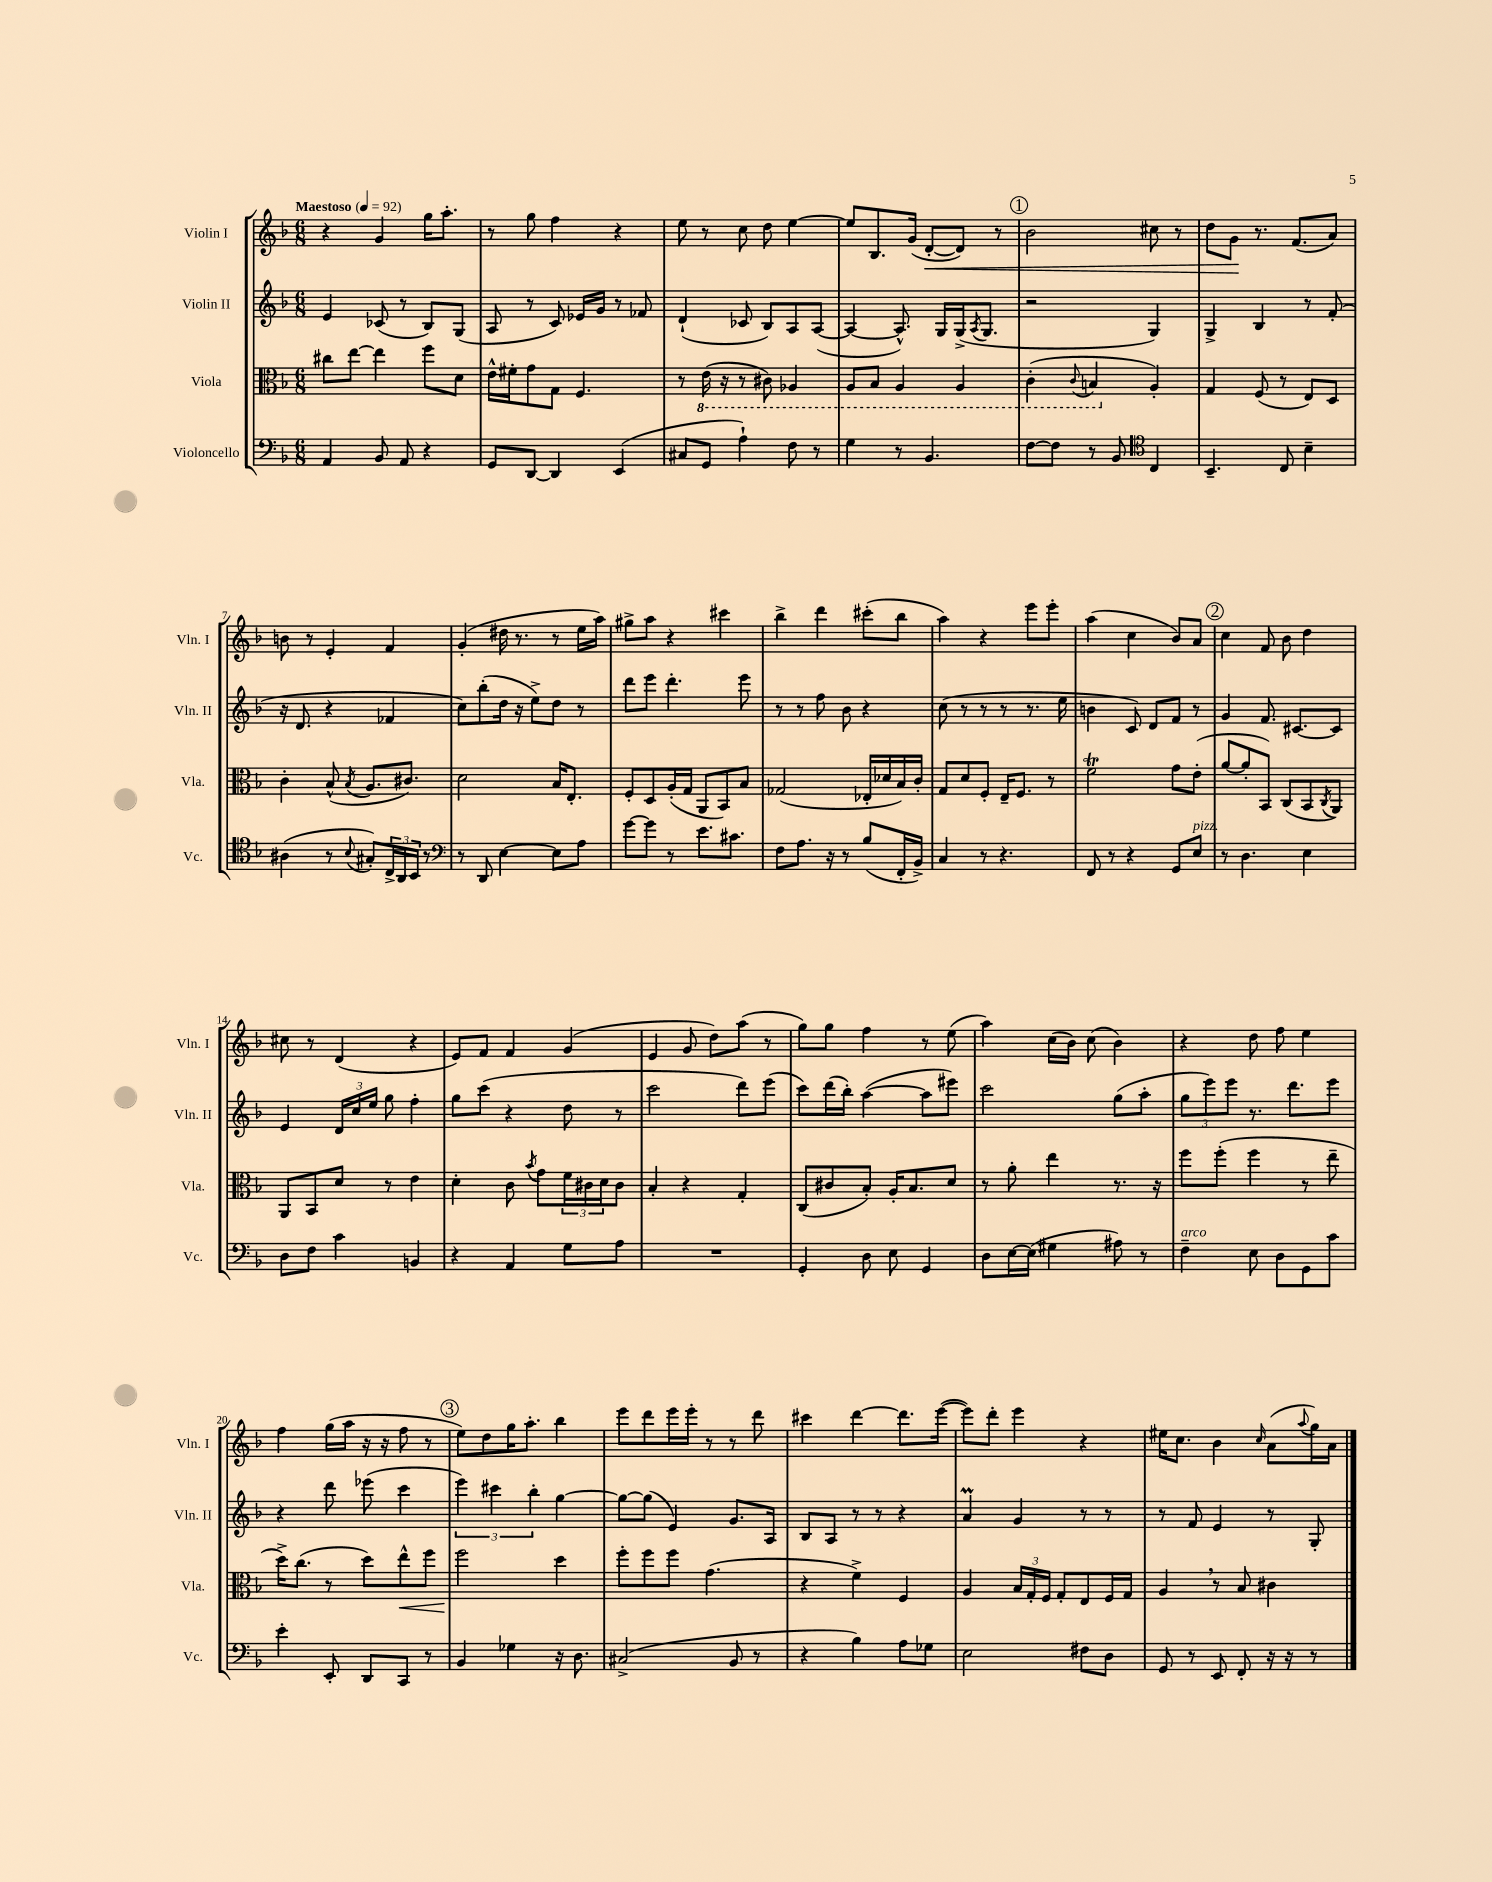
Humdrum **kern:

**kern	**kern	**kern	**kern
*staff4	*staff3	*staff2	*staff1
*clefF4	*clefC3	*clefG2	*clefG2
*k[b-]	*k[b-]	*k[b-]	*k[b-]
*M6/8	*M6/8	*M6/8	*M6/8
*MM92	*MM92	*MM92	*MM92
4AA/	8cc#\L	4e/	4r
.	[8ee\J	.	.
8BB-/	4ee\]	(8c-/	4g/
8AA/	.	8r	.
4r	8ff\L	8B-/L)	16gg\LK
.	.	.	8.aa'\J
.	8d\J	(8G/J	.
=	=	=	=
8GG/L	16e^^\LL	8A/	8r
.	16f#'\J	.	.
[8DD/J	8g\	8r	8gg\
4DD/]	8G\J	8c/)	4ff\
.	4.F/	16e-/LL	.
.	.	16g/JJ	.
(4EE/	.	8r	4r
.	.	8f-/	.
=	=	=	=
8C#/L	8r	(4d`/	8ee\
8GG/J	(16E\	.	8r
.	16r	.	.
4A`\)	8r	8c-/	8cc\
.	8C#\)	8B-/L)	8dd\
8F\	4AA-/	8A/	[4ee\
8r	.	([8A/J	.
=	=	=	=
4G\	8AA/L	4A/_	8ee/]L
.	8BB-/J	.	8.B-/
8r	4AA/	8.A^^/])	.
.	.	.	(16g/Jk
4.BB-/	.	.	[8d'/L
.	.	16G/LL	.
.	4AA/	(16G^/J	8d/]J)
.	.	8qA/	.
.	.	8.G/J	.
.	.	.	8r
=	=	=	=
[8F\L	(4C'\	2r	2b-\
8F\]J	.	.	.
.	8qqC/	.	.
8r	4BB/	.	.
8BB-/	.	.	.
*clefC4	*	*	*
4C/	4A'/)	4G/)	8cc#\
.	.	.	8r
=	=	=	=
4.BB-~/	4G/	4G^/	8dd\L
.	.	.	8g\J
.	(8F/	4B-/	8.r
8C/	8r	.	.
.	.	.	(8.f/L
4B-~\	8E/L)	8r	.
.	8D/J	(8f'/	8a/J)
=	=	=	=
(4A#\	4c'\	16r	8b\
.	.	8.d/	.
.	.	.	8r
8r	(8B-^^/	4r	4e'/
8qqB-/	8qB-/	.	.
8G#'/L)	8.A/L	.	.
24C^/L	.	4f-/	4f/
24AA/	.	.	.
.	8.c#/J)	.	.
24BB-/JJ	.	.	.
8r	.	.	.
=	=	=	=
*clefF4	*	*	*
8r	2d\	8cc\L)	(4g'/
8DD/	.	(8bb-'\	.
[4E\	.	16dd\Jk	16dd#\
.	.	16r	8.r
.	.	8ee^\L)	.
8E\]L	16B-/LK	8dd\J	8r
.	8.E'/J	.	.
8A\J	.	8r	16ee\LL
.	.	.	16aa\JJ)
=	=	=	=
[8g\L	8F'/L	8ddd\L	8gg#^\L
8g\]J	8D/	8eee\J	8aa\J
8r	(16A'/L	4.ddd'\	4r
.	16G/JJ	.	.
8.e\L	8AA/L	.	.
.	8BB-/)	.	4ccc#\
8.c#\J	.	.	.
.	8B-/J	8eee\	.
=	=	=	=
8F\L	(2G-/	8r	4bb-^\
8.A\J	.	8r	.
.	.	8ff\	4ddd\
16r	.	.	.
8r	.	8b-\	.
(8B-/L	16E-'/LL	4r	(8ccc#'\L
.	16d-/	.	.
16FF'/L	16B-/)	.	8bb-\J
16BB-^/JJ)	16c'/JJ	.	.
=	=	=	=
4C/	8G/L	(8cc\	4aa\)
.	8d/	8r	.
8r	8F'/J	8r	4r
4.r	16E~/LK	8r	.
.	8.F/J	.	.
.	.	8.r	8eee\L
.	8r	.	8eee'\J
.	.	16ee\	.
=	=	=	=
8FF/	2f\	4b\	(4aa\
8r	.	.	.
4r	.	8c/)	4cc\
.	.	8d/L	.
8GG/L	8g\L	8f/J	8b-/L)
8E/J	(8e'\J	8r	8a/J
=	=	=	=
8r	[8a/L	4g/	4cc\
4.D\	8a'/]	.	.
.	8BB-/J)	8.f/	8f/
.	(8C/L	.	8b-\
.	.	[8.c#/L	.
4E\	8BB-/	.	4dd\
.	8qC/	.	.
.	8AA/J)	8c#/]J	.
=	=	=	=
8D\L	8AA/L	4e/	8cc#\
8F\J	8BB-/	.	8r
4c\	8d/J	24d/LL	(4d/
.	.	24cc/	.
.	.	24ee/JJ	.
.	8r	8gg\	.
4BB/	4e\	4ff'\	4r
=	=	=	=
4r	4d'\	8gg\L	8e/L)
.	.	(8ccc\J	8f/J
4AA/	8c\	4r	4f/
.	8qb-/	.	.
.	8g\L	.	.
8G\L	24f\L	8dd\	(4g/
.	24c#\	.	.
.	24d\J	.	.
8A\J	8c#\J	8r	.
=	=	=	=
2.r	4B-'/	2ccc\	4e/
.	4r	.	8g/
.	.	.	8dd\L)
.	4G'/	8ddd\L)	(8aa\J
.	.	(8eee\J	8r
=	=	=	=
4GG'/	(8C/L	8ccc\L)	8gg\L)
.	8c#/	(16ddd\L	8gg\J
.	.	16bb-'\JJ)	.
8D\	8B-'/J)	([4aa\	4ff\
8E\	16A'/LK	.	.
.	8.B-/	.	.
4GG/	.	8aa\]L	8r
.	8d/J	8eee#\J)	(8ee\
=	=	=	=
8D\L	8r	2ccc\	4aa\)
[16E\L	8a'\	.	.
(16E\]JJ	.	.	.
4G#\	4ee\	.	(16cc\LL
.	.	.	16b-\JJ)
.	.	.	(8cc\
8A#\)	8.r	(8gg\L	4b-\)
8r	.	8aa'\J	.
.	16r	.	.
=	=	=	=
4F~\	8ff\L	12gg\L	4r
.	.	12eee\)	.
.	(8ff'\J	.	.
.	.	12eee\J	.
8E\	4ff\	8.r	8dd\
8D\L	.	.	8ff\
.	.	8.ddd\L	.
8GG\	8r	.	4ee\
8c\J	8ee~\	8eee\J	.
=	=	=	=
4e'\	16dd^\LK)	4r	4ff\
.	(8.cc\J	.	.
8EE'/	8r	8ddd\	(16gg\LL
.	.	.	16aa\JJ
8DD/L	8dd\L)	(8eee-\	16r
.	.	.	16r
8CC/J	8ee^^\	4ccc\	8ff\
8r	8ff\J	.	8r
=	=	=	=
4BB-/	2ff\	6eee\)	8ee\L)
.	.	.	8dd\
.	.	6ccc#\	.
4G-\	.	.	16gg\K
.	.	.	8.aa'\J
.	.	6bb-'\	.
16r	4dd\	[4gg\	4bb-\
8.D\	.	.	.
=	=	=	=
(2C#^/	8ff'\L	8gg\_L	8eee\L
.	8ff\	(8gg\]J	8ddd\
.	8ff\J	4e/)	16eee\L
.	.	.	16eee'\JJ
.	(4.g\	.	8r
8BB-/	.	8.g/L	8r
8r	.	.	8ddd\
.	.	16A/Jk	.
=	=	=	=
4r	4r	8B-/L	4ccc#\
.	.	8A/J	.
4B-\)	4f^\)	8r	[4ddd\
.	.	8r	.
8A\L	4F/	4r	8.ddd\]L
8G-\J	.	.	.
.	.	.	([16eee\Jk
=	=	=	=
2E\	4A/	4a/	8eee\]L)
.	.	.	8ddd'\J
.	24B-/LL	4g/	4eee\
.	24G'/	.	.
.	24F/JJ	.	.
.	8G'/L	.	.
8F#\L	8E/	8r	4r
8D\J	16F/L	8r	.
.	16G/JJ	.	.
=	=	=	=
8GG/	4A/	8r	16ee#\LK
.	.	.	8.cc\J
8r	.	8f/	.
8EE/	8r	4e/	4b-\
8FF'/	8B-/	.	.
.	.	.	16qqcc/
16r	4c#\	8r	(8a\L
16r	.	.	.
.	.	.	8qqaa/
8r	.	8G'/	16gg\L)
.	.	.	16a\JJ
==	==	==	==
*-	*-	*-	*-
